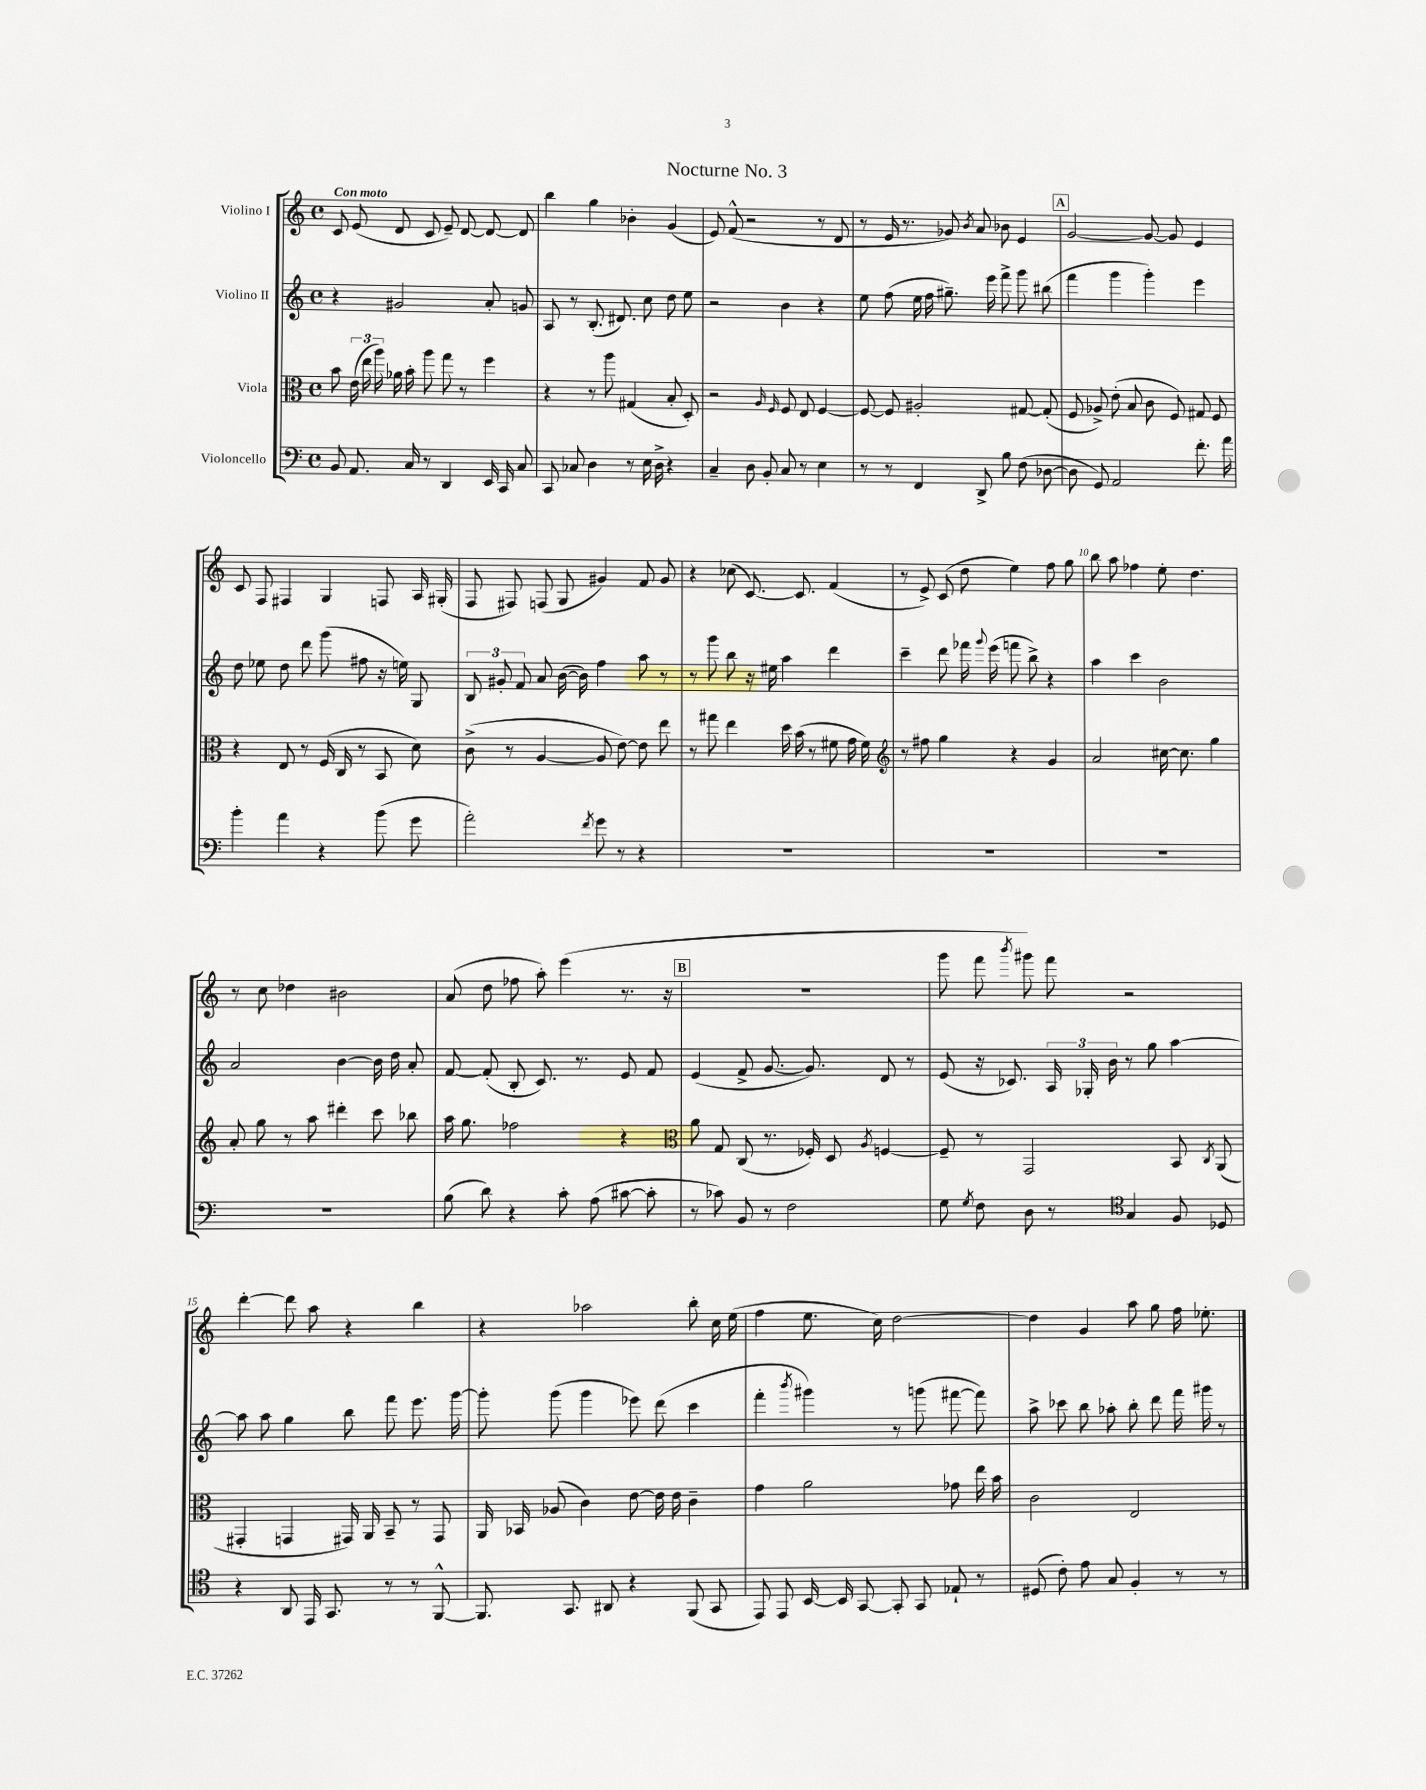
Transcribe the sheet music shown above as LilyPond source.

\header { title = "Nocturne No. 3" }
<<
\new StaffGroup <<
\new Staff = "s0" \with { instrumentName = "Violino I" } {
    \clef treble \key c \major \defaultTimeSignature \time 4/4 \tempo "Con moto"
    \autoBeamOff c'8 e'8( d'8 c'8 e'8--) d'8~ d'8~ d'8 |
    b''4 g''4 bes'4-. g'4( |
    e'8) f'8-^( r2 r8 d'8 |
    r8 e'16 r8. ges'8) \acciaccatura { b'8 } a'8 bes'8 e'4 |
    \mark \markup { \box "A" } g'2~ g'8~ g'8 e'4 |
    c'8 f8 fis4 g4 f8 a16 gis16-.( |
    f8 fis8) f8( g8 gis'4) f'8 gis'8 |
    r4 ces''8( c'8.~) c'8. f'4( |
    r8 e'8->) c'8( d''8 e''4) f''8 g''8 |
    b''8 a''8 fes''4 e''8-. d''4. |
    r8 c''8 des''4 bis'2 |
    a'8( d''8 fes''8 a''8-.) e'''4( r8. r16 |
    \mark \markup { \box "B" } R1 |
    g'''8 f'''8 \acciaccatura { b'''8 } gis'''8) f'''8 r2 |
    d'''4~-. d'''8 a''8 r4 b''4 |
    r4 aes''2 b''8-. c''16 e''16( |
    f''4 e''8. c''16) d''2~ |
    d''4 g'4 a''8 g''8 f''16 ees''8.-. \bar "|." |
}
\new Staff = "s1" \with { instrumentName = "Violino II" } {
    \clef treble \key c \major \defaultTimeSignature \time 4/4
    \autoBeamOff r4 gis'2 a'8-. g'8 |
    a8 r8 b8.-.( dis'8.) c''8 d''8 e''8 |
    r2 b'4 r4 |
    e''8 f''8( e''16 f''16 gis''8.--) e'''16 f'''8-> g'''8 bis''8( |
    \mark \markup { \box "A" } f'''4 g'''4 g'''4-.) e'''4 |
    d''8 ees''8 d''8 d'''8 g'''8( fis''8 r16 e''16) g8 |
    \tuplet 3/2 { b8 gis'8-. f'8 } a'8 b'16~( b'16) f''4 a''8 r8 |
    r8 g'''8 b''8 r16 eis''16 a''4 d'''4 |
    c'''4-- d'''8 fes'''16 \appoggiatura { g'''8 } e'''16( f'''8 b''8->) r4 |
    a''4 c'''4 b'2 |
    a'2 b'4~ b'16 d''16 a'8-. |
    f'8~ f'8-.( b8-. c'8.) r8. e'8 f'8 |
    \mark \markup { \box "B" } e'4( f'8-> g'8.~ g'8.) d'8 r8 |
    e'8( r16 ces'8.) \tuplet 3/2 { a16 ges16-. b'16 } r8 g''8 a''4~ |
    a''8 a''8 g''4 b''8 f'''8 e'''8. g'''16~ |
    g'''8-. g'''8( g'''4 ees'''8) d'''8( c'''4 |
    f'''4-. \acciaccatura { b'''8 } gis'''4) r8 g'''8( fis'''8~ fis'''8) |
    a''8-> ces'''8 b''8 aes''8-. b''8-. d'''8 f'''16 gis'''16 r8 \bar "|." |
}
\new Staff = "s2" \with { instrumentName = "Viola" } {
    \clef alto \key c \major \defaultTimeSignature \time 4/4
    \autoBeamOff b'8 \tuplet 3/2 { e'16( e''16 a''16) } aes'16 b'16-. a''8 g''8 r8 f''4 |
    r4 r8 a''8 gis4( b8-. d8-.) |
    r2 \grace { a16 f16 } f8 e8 f4~ |
    f8~ f8 ais2-. gis8~ gis8-.( |
    \mark \markup { \box "A" } f8 aes8->) e'8-.( b8 c'8 f8) gis8 f8 |
    r4 e8 r8 f16( c16 r8 b,8 d'8) |
    c'8->( r8 a4~ a8 e'8~) e'8 e''8 |
    r8 gis''8 e''4 d''16 b'16( r8 fis'8 g'16 fis'16) |
    \clef treble r8 fis''8 g''4 r4 g'4 |
    a'2 cis''16~ cis''8. g''4 |
    a'8-. g''8 r8 a''8 dis'''4-. c'''8 bes''8 |
    a''16 g''8. fes''2 r4 |
    \mark \markup { \box "B" } \clef alto a'8 g8 c8( r8. fes16-.) d8 \acciaccatura { a8 } f4~ |
    f8-- r8 g,2 b,8 \acciaccatura { c8 } a,8( |
    gis,4-. g,4 gis,16) a,16 b,8-- r8 gis,8 |
    a,16 bes,16 aes8( c'4) e'8~ e'16 e'16 c'4-- |
    g'4 a'2 ges'8 e''16 b'16 |
    c'2 e2 \bar "|." |
}
\new Staff = "s3" \with { instrumentName = "Violoncello" } {
    \clef bass \key c \major \defaultTimeSignature \time 4/4
    \autoBeamOff b,8 a,8. c16 r8 d,4 e,16 c,16 c8 |
    c,8 ces8 d4 r8 e16 d16-> r4 |
    c4-- d8 b,8-. c8 r8 e4 |
    r8 r8 f,4 d,8-> b8 f8( des8~ |
    \mark \markup { \box "A" } des8 g,8) a,2 f'8.-. a'16 |
    b'4-. a'4 r4 b'8( g'8 |
    a'2-.) \acciaccatura { f'8 } g'8 r8 r4 |
    R1 |
    R1 |
    R1 |
    R1 |
    b8( d'8) r4 c'8-. a8( cis'8~ cis'8-. |
    \mark \markup { \box "B" } r8 ces'8) b,8 r8 f2 |
    g8 \acciaccatura { g8 } f8 d8 r8 \clef tenor g4 f8 des8 |
    r4 a,8 e,16 g,8. r8 r8 f,8~-^ |
    f,8. g,8. ais,8 r4 f,8( g,8 |
    e,8) e,8 b,16~ b,16 g,8~ g,8-. g,8 ees8-! r8 |
    dis8( c'8-.) e'8 g8 f4-. r8 r8 \bar "|." |
}
>>
>>
\layout { \context { \Score \override BarNumber.break-visibility = ##(#f #t #t) barNumberVisibility = #(every-nth-bar-number-visible 5) } }
